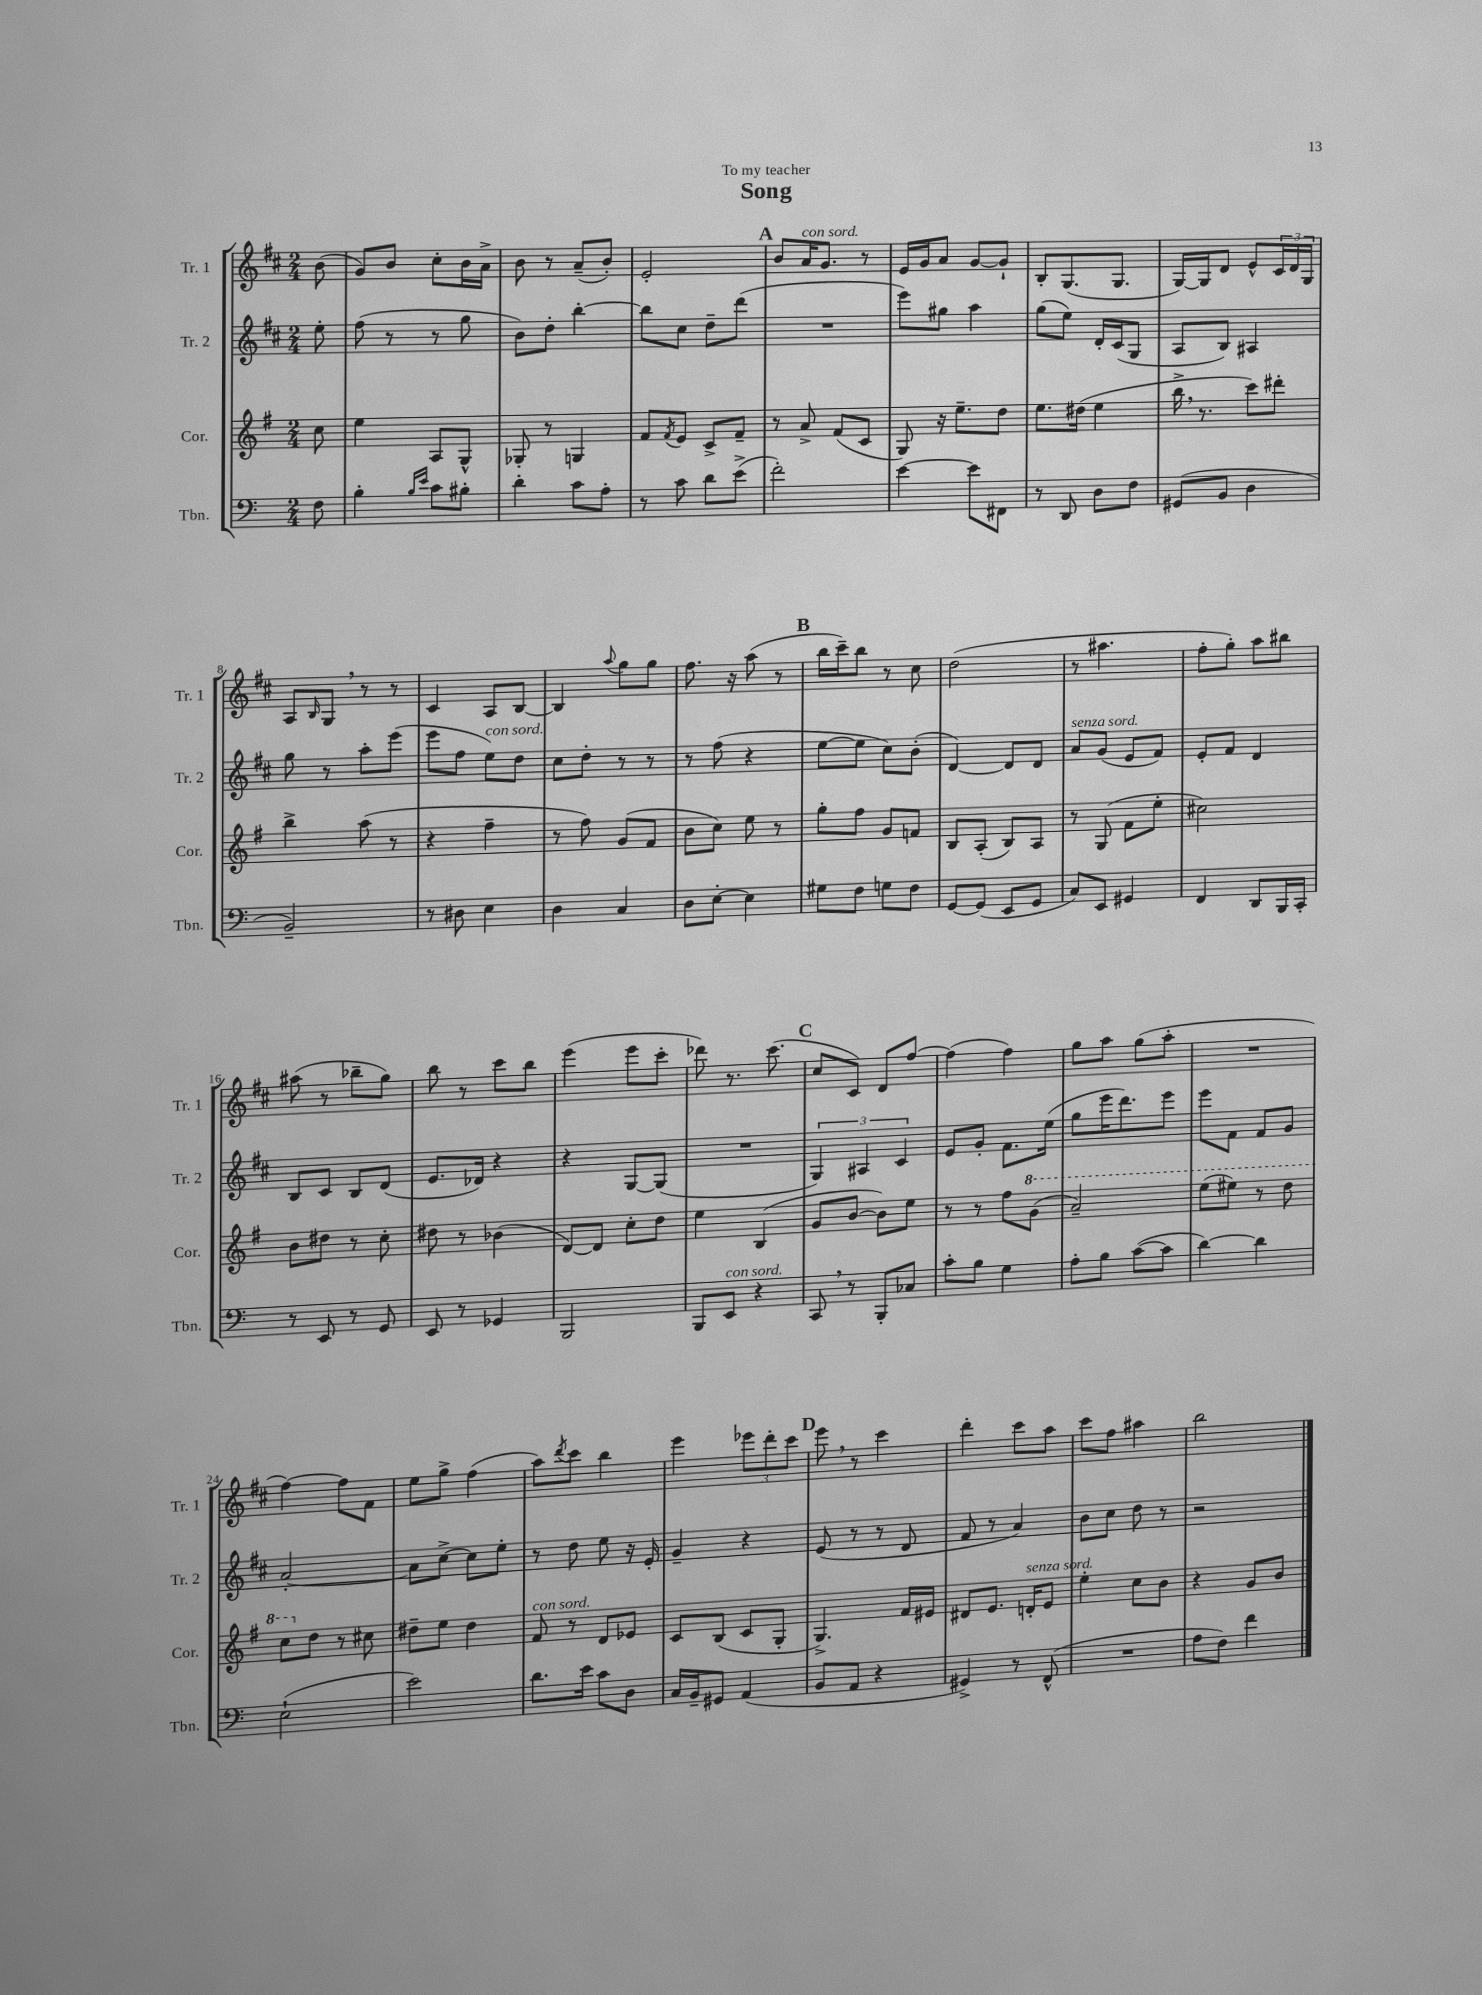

**kern	**kern	**kern	**kern
*part4	*part3	*part2	*part1
*staff4	*staff3	*staff2	*staff1
*I"Tbn.	*I"Cor.	*I"Tr. 2	*I"Tr. 1
*I'Tbn.	*I'Cor.	*I'Tr. 2	*I'Tr. 1
*clefF4	*clefG2	*clefG2	*clefG2
*k[]	*k[f#]	*k[f#c#]	*k[f#c#]
*M2/4	*M2/4	*M2/4	*M2/4
=	=	=	=
8F\	8cc\	8ee'\	(8b\
=1	=1	=1	=1
4B'\	4ee\	(8ff#\	8g/L)
.	.	8r	8b/J
16qqB/LL	.	.	.
16qqe/JJ	.	.	.
8c\L	8A/L	8r	8cc#'\L
8B#X'\J	8G^^/J	8gg\	16b\L
.	.	.	16a^\JJ
=2	=2	=2	=2
4d'\	8G-X'/	8b\L)	8b\
.	8r	8dd'\J	8r
8c\L	4Gn/	[4bb'\	(8a~/L
8A'\J	.	.	8b'/J)
=3	=3	=3	=3
8r	8f#/L	8bb\L]	2e'/
.	8qf#/	.	.
8c\	8e/J	8cc#\J	.
8d\L	8c^/L	8dd~\L	.
(8e^\J	8f#~/J	(8ddd\J	.
!!LO:REH:place=s1:t=A
=4	=4	=4	=4
2f'\)	8r	2r	8b/L
!	!	!	!LO:TX:a:i:t=con sord.
.	8a^/	.	16a/K
.	.	.	8.g/J
.	(8f#/L	.	.
.	8c/J	.	8r
=5	=5	=5	=5
[4e\	8G/)	8eee\L)	16e/LL
.	.	.	16g/J
.	16r	8gg#X\J	8a/J
.	8.ee~\L	.	.
8e\L]	.	4aa\	[8g/L
8FF#X\J	8dd\J	.	8g`/J]
=6	=6	=6	=6
8r	8.ee\L	(8gg\L	8B'/L
8DD/	.	8ee\J)	(8.G/
.	(16dd#X\Jk	.	.
8D\L	4ee\	16d'/LL	.
.	.	(16c#/J	8.G/J
8F\J	.	8G/J	.
=7	=7	=7	=7
(8GG#X/L	16bb^,\	8A/L	[16G/LL)
.	8.r	.	16G/J]
8BB/J	.	8B/J)	8d/J
4D\	8ccc\L)	4A#X/	8e^^/L
.	8ddd#X'\J	.	24c#/L
.	.	.	24d/
.	.	.	24G/JJ
!!LO:LB:g=z
=8	=8	=8	=8
2BB~/)	4bb^\	8gg\	8A/L
.	.	.	16qqB/
.	.	8r	8G,/J
.	(8aa\	8aa'\L	8r
.	8r	(8eee\J	8r
=9	=9	=9	=9
8r	4r	8eee\L	4c#/
8D#X\	.	8ff#\J	.
!	!	!LO:TX:a:i:t=con sord.	!
4E\	4ff#~\	8ee\L)	8A/L
.	.	8dd\J	[8B/J
=10	=10	=10	=10
4D\	8r	8cc#\L	4B/]
.	8ff#\)	8dd'\J	.
.	.	.	8qqaa/
4C/	(8g/L	8r	8gg\L
.	8f#/J	8r	8gg\J
=11	=11	=11	=11
8D\L	8b\L	8r	8.ff#\
[8E'\J	8cc\J)	(8ff#\	.
.	.	.	16r
4E\]	8ee\	4r	(8aa\
.	8r	.	8r
!!LO:REH:place=s1:t=B
=12	=12	=12	=12
8G#X\L	8gg'\L	[8ee\L	16bb\LL
.	.	.	16ccc#~\J)
8F\J	8ff#\J	8ee\J]	8bb\J
8Gn\L	8g/L	8cc#\L)	8r
8F\J	8fn/J	(8b'\J	8cc#\
=13	=13	=13	=13
[8GG/L	8B/L	[4d/)	(2dd\
(8GG/J]	(8A'/J	.	.
8EE/L	8B/L)	8d/L]	.
8GG/J	8A/J	8d/J	.
=14	=14	=14	=14
!	!	!LO:TX:a:i:t=senza sord.	!
8C/L)	8r	8a/L	8r
8EE/J	(8G/	(8g/J	4.aa#X\
4GG#X/	8f#\L	8e/L	.
.	8ee'\J	8f#/J)	.
=15	=15	=15	=15
4FF/	2cc#X\)	8e'/L	8ff#'\L
.	.	8f#/J	8gg'\J)
8DD/L	.	4d/	8aa\L
16BBB/L	.	.	8bb#X\J
16CC'/JJ	.	.	.
!!LO:LB:g=z
=16	=16	=16	=16
8r	8b\L	8B/L	(8aa#X\
8EE/	8dd#X\J	8c#/J	8r
8r	8r	8B/L	8bb-X~\L
8GG/	8cc'\	(8d/J	8gg\J)
=17	=17	=17	=17
8EE/	8dd#X\	8.e/L	8bb\
8r	8r	.	8r
.	.	16d-X/Jk)	.
4GG-X/	(4b-X\	4r	8ccc#\L
.	.	.	8bb\J
=18	=18	=18	=18
2BBB/	[8d/L)	4r	(4eee\
.	8d/J]	.	.
.	8cc'\L	[8G/L	8eee\L
.	8dd\J	(8G/J]	8ccc#'\J
=19	=19	=19	=19
8BBB/L	4ee\	2r	8ddd-X\)
!LO:TX:a:i:t=con sord.	!	!	!
8EE/J	.	.	8.r
4r	(4B/	.	.
.	.	.	(8.ccc#\
!!LO:REH:place=s1:t=C
=20	=20	=20	=20
8CC,/	8g/L	6G/)	8cc#/L
8r	[8b/J	.	8c#/J)
.	.	6A#X/	.
8BBB'/L	8b\L])	.	8d/L
.	.	6c#/	.
8C-X/J	8ee\J	.	[8ff#/J
=21	=21	=21	=21
8c'\L	8r	8e/L	(4ff#\]
8B\J	8r	8g'/J	.
4G\	8ff#\L	8.f#\L	4ff#\)
*	*8va	*	*
.	(8gg\J	.	.
.	.	(16ee\Jk	.
=22	=22	=22	=22
8A'\L	2aa~/)	8gg\L	8gg\L
8B\J	.	16eee\K	8aa\J
.	.	8.ddd\)	.
([8c\L	.	.	(8gg\L
8c\J]	.	8eee\J	8aa'\J
=23	=23	=23	=23
[4d\)	(8eee\L	8eee\L	2r
.	8eee#X\J)	8f#\J	.
4d\]	8r	8f#/L	.
.	8ddd\	8g/J	.
!!LO:LB:g=z
=24	=24	=24	=24
(2E`\	8ccc\L	[2a'/	[4ff#\)
*	*X8va	*	*
.	8dd\J	.	.
.	8r	.	8ff#\L]
.	8cc#X\	.	8f#\J
=25	=25	=25	=25
2e\)	8dd#X~\L	8a\L]	8ee\L
.	8ee\J	[8cc#^\J	8gg^\J
.	4dd#\	8cc#\L]	(4ff#\
.	.	8ee'\J	.
=26	=26	=26	=26
!	!LO:TX:a:i:t=con sord.	!	!
8.d\L	8f#/	8r	8aa\L)
.	.	.	8qddd/
.	8r	8dd\	8ccc#\J
16e\Jk	.	.	.
8c\L	8d/L	8ee\	4bb\
8D\J	8e-X/J	16r	.
.	.	16e'/	.
=27	=27	=27	=27
16C/LL	8c/L	4g~/	4eee\
16BB~/J	.	.	.
8GG#X/J	(8B/J	.	.
(4AA/	8c/L	4r	12eee-X\L
.	.	.	12ddd'\
.	8G'/J	.	.
.	.	.	12ccc#\J
!!LO:REH:place=s1:t=D
=28	=28	=28	=28
8BB/L	4.G^/)	(8e/	8eee,\
8AA/J	.	8r	8r
4r	.	8r	4ccc#\
.	16f#/LL	8d/	.
.	16e#X/JJ	.	.
=29	=29	=29	=29
4GG#X^/)	8d#X/L	8f#/	4ddd'\
.	8.e/J	8r	.
8r	.	4a/)	8ccc#\L
!	!LO:TX:a:i:t=senza sord.	!	!
.	16dn'/KL	.	.
(8FF^^/	8e/J	.	8aa\J
=30	=30	=30	=30
2r	4ee'\	8b\L	8ccc#\L
.	.	8cc#\J	8ff#\J
.	8cc\L	8dd\	4aa#X\
.	8b\J	8r	.
=31	=31	=31	=31
8A\L	4r	2r	2bb\
8F\J)	.	.	.
4f\	8g/L	.	.
.	8b/J	.	.
==	==	==	==
*-	*-	*-	*-
